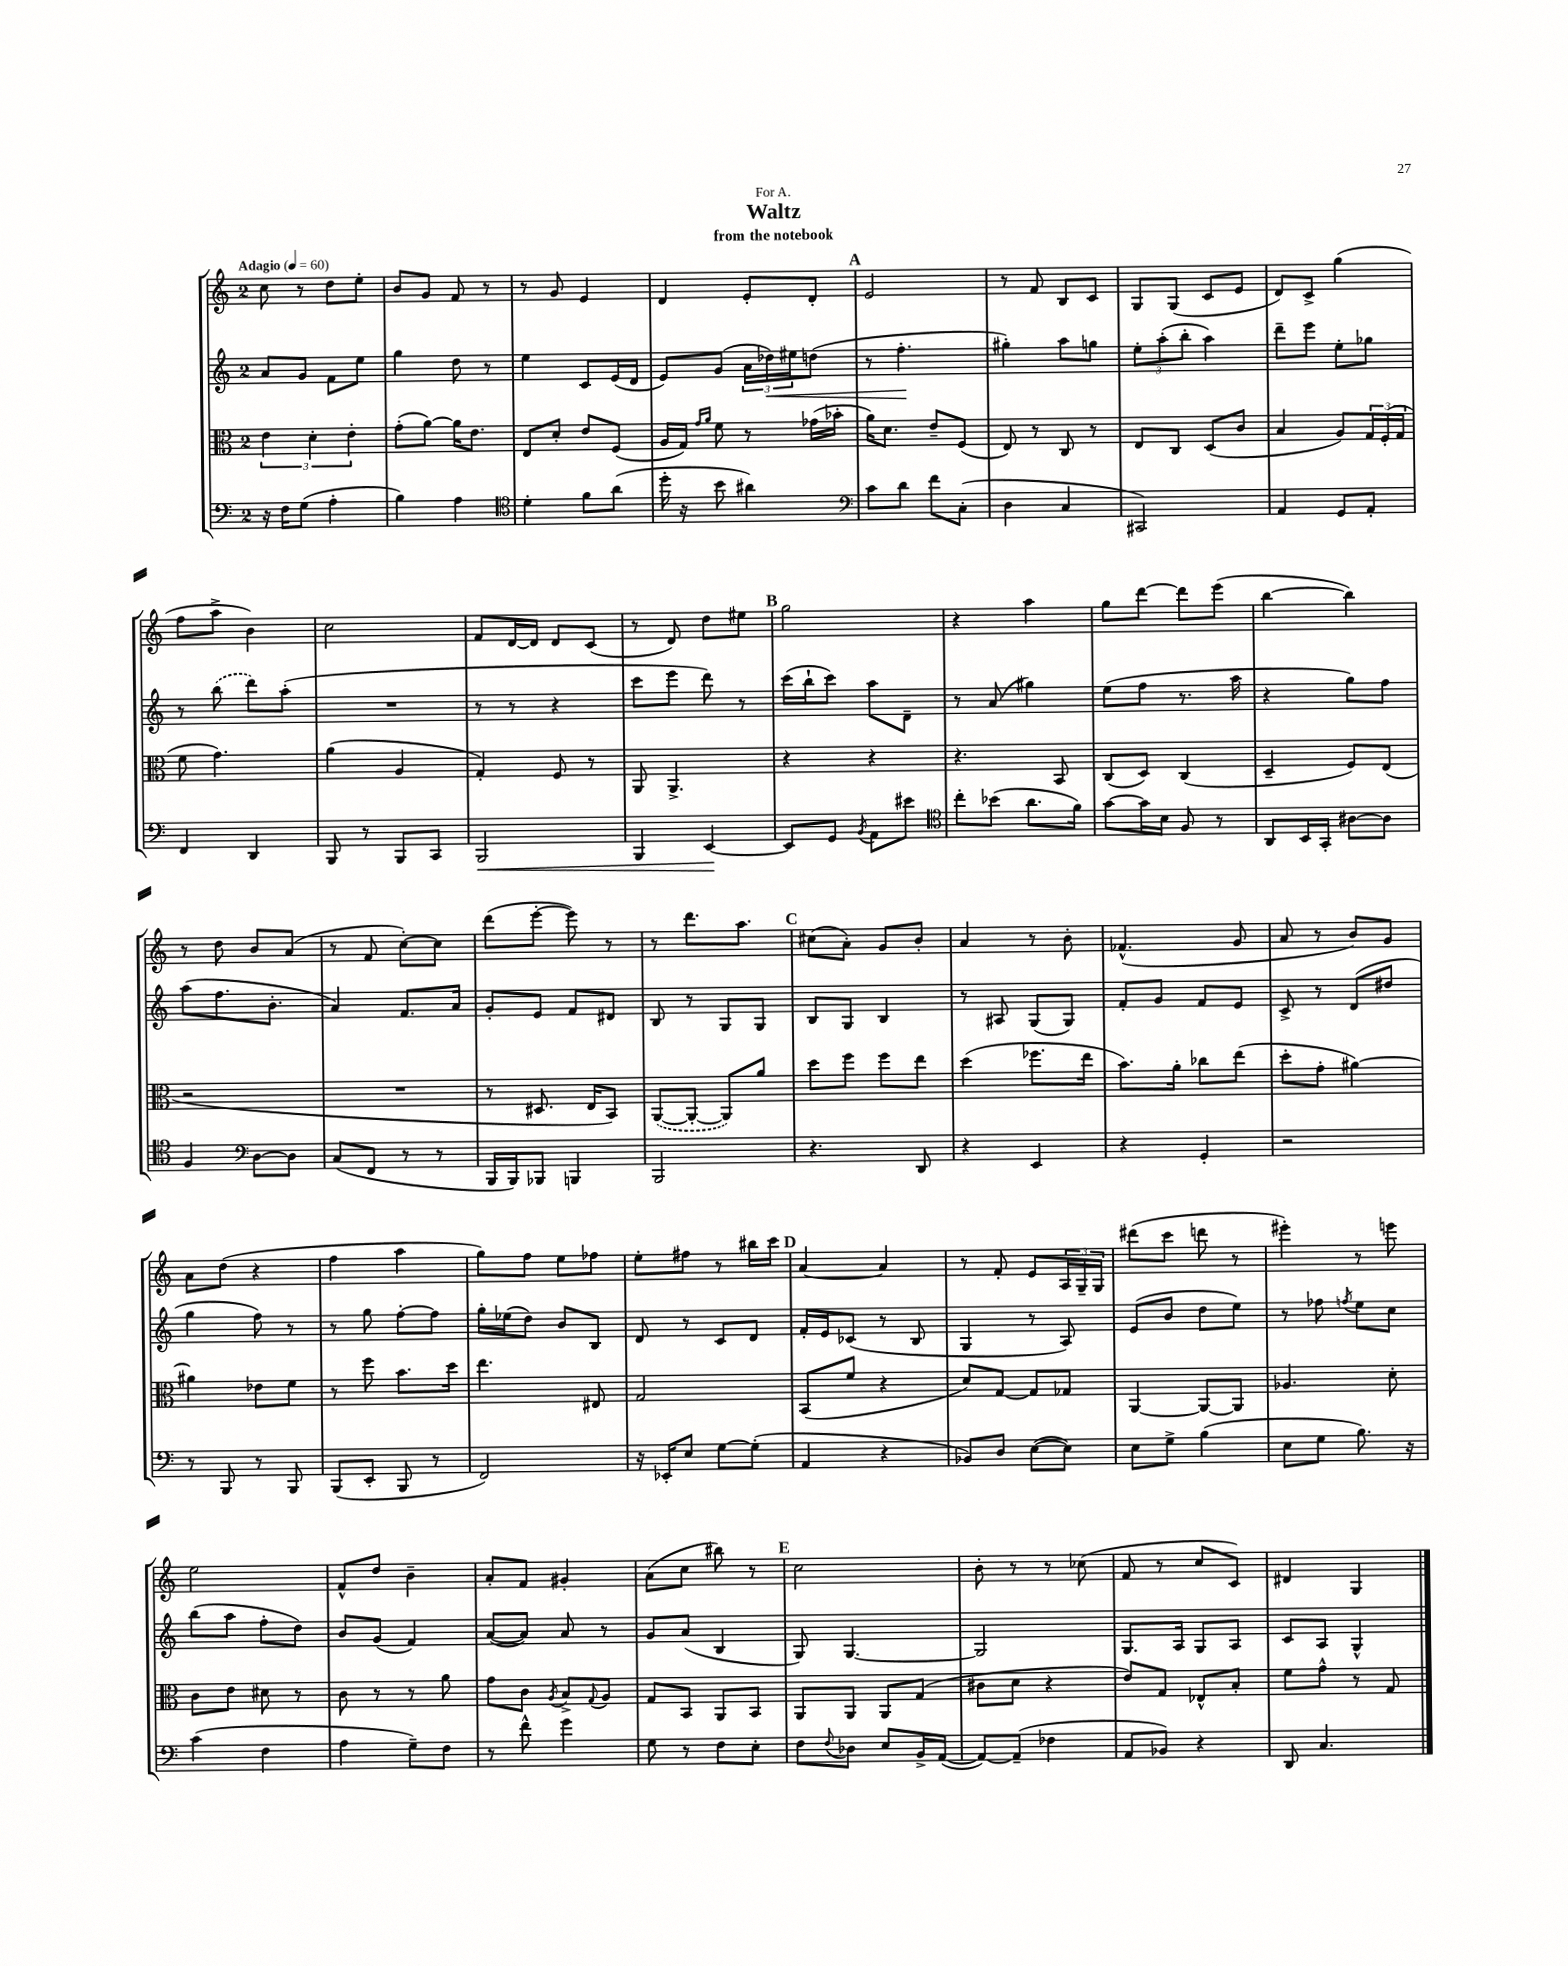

**kern	**kern	**kern	**kern
*staff4	*staff3	*staff2	*staff1
*clefF4	*clefC3	*clefG2	*clefG2
*k[]	*k[]	*k[]	*k[]
*M2/4	*M2/4	*M2/4	*M2/4
*MM60	*MM60	*MM60	*MM60
16r	6e	8a	8cc
16F	.	.	.
(8G	.	8g	8r
.	6d'	.	.
4A'	.	8f	8dd
.	6e'	.	.
.	.	8ee	8ee'
=	=	=	=
4B)	(8g'	4gg	8b
.	[8a)	.	8g
4A	16a]	8dd	8f
.	8.e	.	.
.	.	8r	8r
=	=	=	=
*clefC4	*	*	*
4d'	8E	4ee	8r
.	8d'	.	8g
8f	8e	8c	4e
(8a	(8F	(16e	.
.	.	16d	.
=	=	=	=
16dd'	16A	8e)	4d
16r	16G)	.	.
.	16qqg	.	.
.	16qqa	.	.
8b	8f	(8g	.
4a#)	8r	24a	8e'
.	.	24dd-)	.
.	.	24ee#	.
.	(16g-	(8dd	8d'
.	16b-'	.	.
=	=	=	=
*clefF4	*	*	*
8c	16a)	8r	2e
.	8.d	.	.
8d	.	4.ff'	.
8f	8e~	.	.
(8C'	(8F	.	.
=	=	=	=
4D	8E)	4gg#')	8r
.	8r	.	8f
4C	8C	8aa	8B
.	8r	8gg	8c
=	=	=	=
2CC#)	8E	12ee'	8G
.	.	(12aa'	.
.	8C	.	(8G
.	.	12bb'	.
.	(8D	4aa)	8c
.	8c	.	8e
=	=	=	=
4AA	4B	8ddd~	8d)
.	.	8eee	8c^
8GG	8A)	8ee'	(4gg
8AA'	24G	8gg-	.
.	(24F'	.	.
.	24G	.	.
=	=	=	=
4FF	8f	8r	8ff
.	4.g)	(8bb	8aa^
4DD	.	8ddd)	4b)
.	.	(8aa'	.
=	=	=	=
8BBB	(4a	2r	2cc
8r	.	.	.
8BBB	4A	.	.
8CC	.	.	.
=	=	=	=
2BBB	4G')	8r	8f
.	.	8r	[16d
.	.	.	16d]
.	8F	4r	8d
.	8r	.	(8c
=	=	=	=
4BBB	8AA	8ccc	8r
.	4.AA^	8eee	8d)
[4EE	.	8ddd)	8dd
.	.	8r	8ee#
=	=	=	=
8EE]	4r	(16ccc	2gg
.	.	16bb`	.
8GG	.	8ccc)	.
8qBB	.	.	.
8AA	4r	8aa	.
8e#	.	8d~	.
=	=	=	=
*clefC4	*	*	*
8cc'	4.r	8r	4r
(8b-	.	(8a	.
8.a	.	4gg#)	4aa
.	8BB	.	.
16f)	.	.	.
=	=	=	=
[8g	(8C	(8ee	8gg
16g]	8D)	8ff	[8ddd
16B	.	.	.
8F	(4C	8.r	8ddd]
8r	.	.	(8eee
.	.	16aa	.
=	=	=	=
8AA	4D~	4r	[4bb
16BB	.	.	.
16GG'	.	.	.
[8A#	8F)	8gg)	4bb])
8A#]	(8E	8ff	.
=	=	=	=
4F	2r	(8aa	8r
.	.	8.ff	8dd
*clefF4	*	*	*
[8D	.	.	8b
.	.	8.b'	.
8D]	.	.	(8a
=	=	=	=
(8C	2r	4a)	8r
8FF	.	.	8f
8r	.	8.f	[8cc')
8r	.	.	8cc]
.	.	16a	.
=	=	=	=
16BBB	8r	8g'	(8ddd
16BBB)	.	.	.
8BBB-	8.D#	8e	[8eee'
4BBB	.	8f	8eee])
.	16E	.	.
.	8BB)	8d#	8r
=	=	=	=
2BBB	([8AA	8B	8r
.	8AA'_	8r	8.ddd
.	8AA])	8G	.
.	.	.	8.aa
.	8a	8G	.
=	=	=	=
4.r	8dd	8B	(8cc#
.	8ff	8G	8a')
.	8ff	4B	8g
8DD	8ee	.	8b'
=	=	=	=
4r	(4dd	8r	4a
.	.	8A#	.
4EE	8.ff-	(8G	8r
.	.	8G)	8b'
.	16ee	.	.
=	=	=	=
4r	8.b)	8f'	(4.f-^^
.	.	8g	.
.	16a'	.	.
4GG'	8cc-	8f	.
.	(8ee	8e	8g
=	=	=	=
2r	8dd'	8c^	8a
.	8g'	8r	8r
.	[4a#)	(8d	8b)
.	.	8dd#	8g
=	=	=	=
8r	4a#]	4gg	8a
8BBB	.	.	(8dd
8r	8e-	8ff)	4r
8BBB	8f	8r	.
=	=	=	=
(8BBB	8r	8r	4ff
8EE'	8ff	8gg	.
8BBB	8.b	[8ff'	4aa
8r	.	8ff]	.
.	16dd	.	.
=	=	=	=
2FF)	4.ee	16gg'	8gg)
.	.	(16ee-	.
.	.	8dd)	8ff
.	.	8b	8ee
.	8E#	8B	8ff-
=	=	=	=
16r	2G	8d	8ee'
16EE-'	.	.	.
8E	.	8r	8ff#
[8G	.	8c	8r
(8G']	.	8d	16bb#
.	.	.	16ccc
=	=	=	=
4AA	(8BB	16f'	[4a
.	.	16e	.
.	8f	(8c-	.
4r	4r	8r	4a]
.	.	8B	.
=	=	=	=
8BB-)	8d)	4G	8r
8D	[8G	.	8f'
([8E	8G]	8r	8e
8E])	8G-	8A)	24A
.	.	.	24G~
.	.	.	24G
=	=	=	=
8E	[4AA	(8e	(8ddd#
8G^	.	8b	8ccc
(4B	8AA_	8dd	8ddd
.	8AA]	8ee)	8r
=	=	=	=
8E	4.A-	8r	4eee#')
8G	.	8ff-	.
.	.	8qff	.
8.B)	.	8ee	8r
.	8d'	8cc	8eee
16r	.	.	.
=	=	=	=
(4c	8c	(8bb	2ee
.	8e	8aa	.
4F	8d#	8ff'	.
.	8r	8dd)	.
=	=	=	=
4A	8c	8b	8f^^
.	8r	(8g	8dd
8G~)	8r	4f)	4b~
8F	8a	.	.
=	=	=	=
8r	8g	([8a	8a'
8f^^	8c	8a])	8f
.	8qA	.	.
4g	8B^	8a	4g#'
.	8qqG	.	.
.	8A	8r	.
=	=	=	=
8G	8G	8g	(8a
8r	8BB	(8a	8cc
8F	8AA	4B	8bb#)
8E'	8BB	.	8r
=	=	=	=
8F	8AA	8G)	2cc
8qqF	.	.	.
8D-	8AA	[4.G	.
8E	8AA	.	.
16BB^	(8G	.	.
([16AA	.	.	.
=	=	=	=
8AA_)	8c#	2G]	8b'
(8AA~]	8d	.	8r
4F-	4r	.	8r
.	.	.	(8cc-
=	=	=	=
8AA	8e)	8.G	8f
8BB-)	8G	.	8r
.	.	16A	.
4r	8E-^^	8G	8cc
.	8B'	8A	8c)
=	=	=	=
8DD	8f	8c	4d#
4.C	8g^^	8A	.
.	8r	4G^^	4G
.	8G	.	.
==	==	==	==
*-	*-	*-	*-
